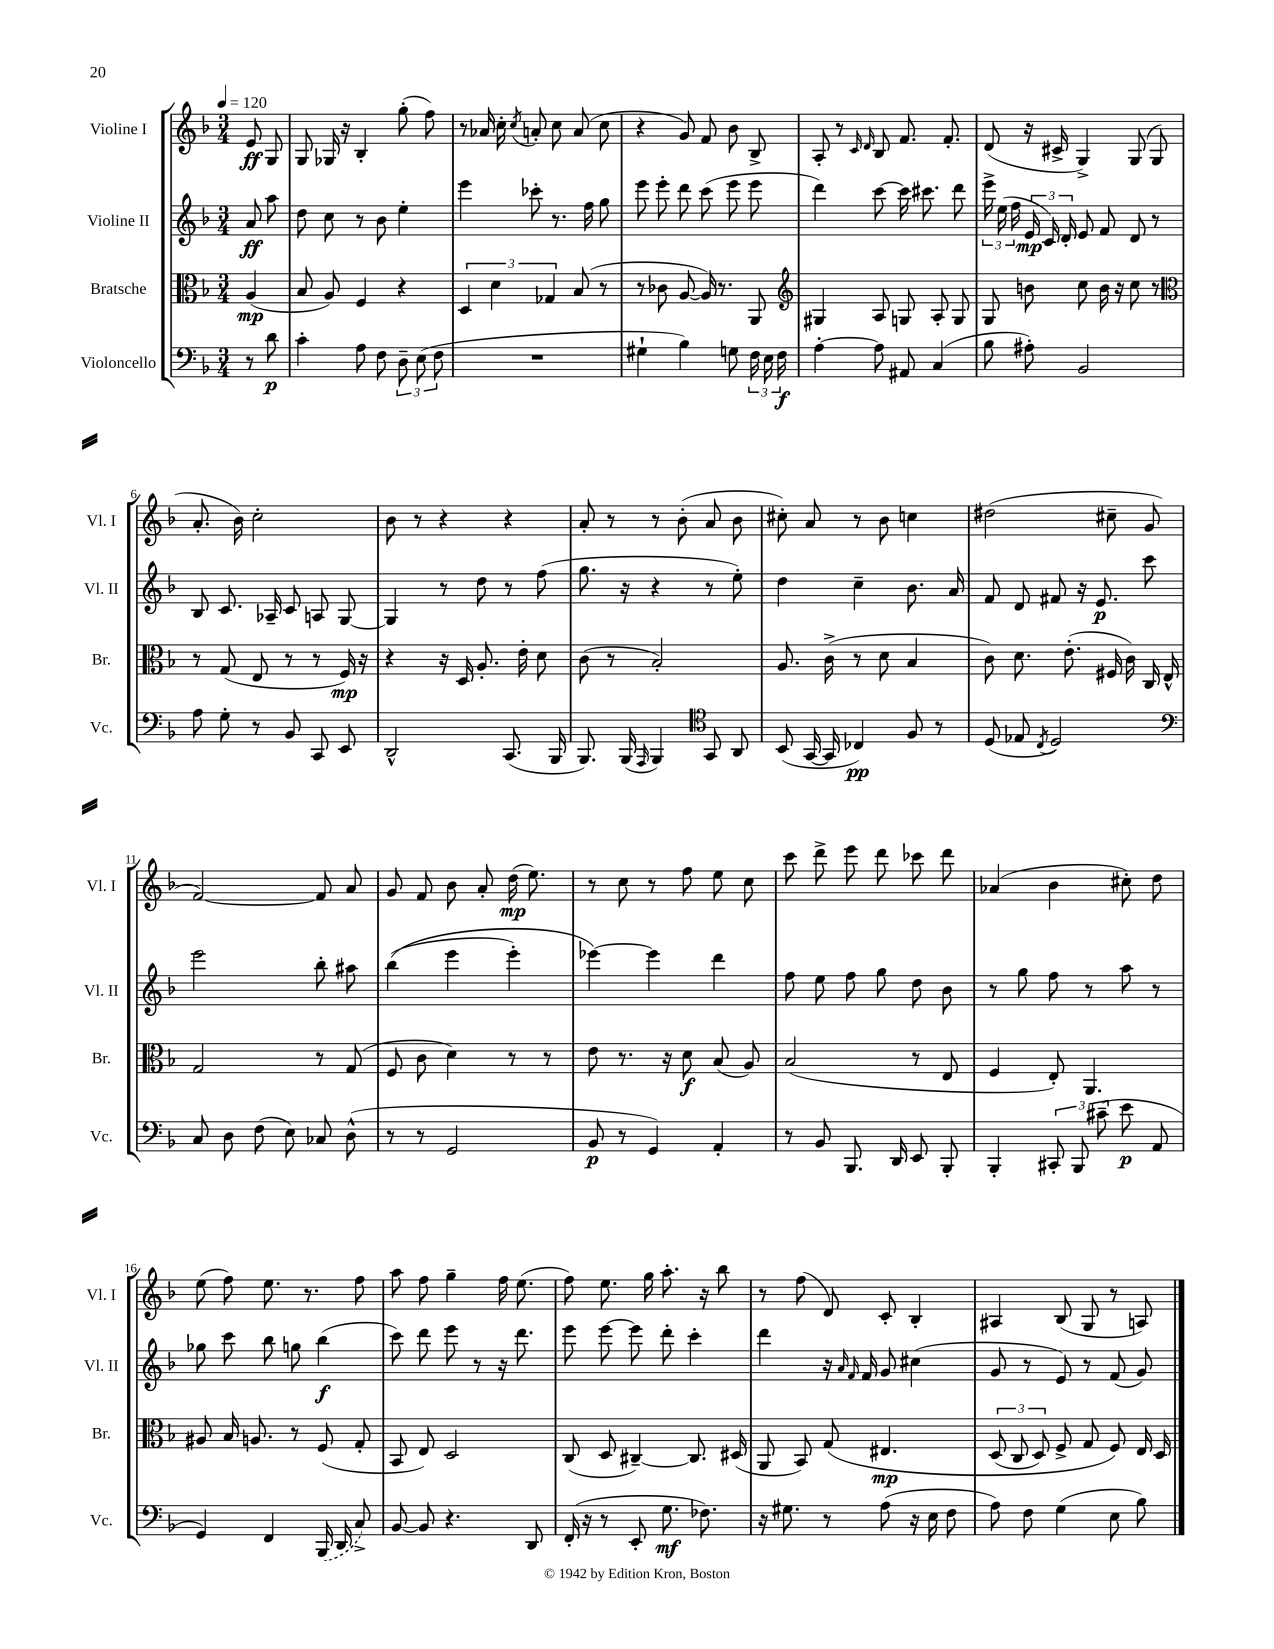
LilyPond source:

<<
\new StaffGroup <<
\new Staff = "s0" \with { instrumentName = "Violine I" shortInstrumentName = "Vl. I" } {
    \clef treble \key f \major \numericTimeSignature \time 3/4 \partial 4 \tempo 4 = 120
    \autoBeamOff e'8\ff g8 |
    g8 ges16 r16 bes4-. g''8-.( f''8) |
    r8 aes'16 c''16-. \acciaccatura { c''8 } a'8-. c''8 a'8( c''8 |
    r4 g'8) f'8 bes'8 bes8-> |
    a8-. r8 \grace { c'16 d'16 } bes8 f'8. f'8.-. |
    d'8( r16 cis'16-> g4->) g8( g8 |
    a'8.-. bes'16) c''2-. |
    bes'8 r8 r4 r4 |
    a'8-. r8 r8 bes'8-.( a'8 bes'8 |
    cis''8-.) a'8 r8 bes'8 c''4 |
    dis''2( cis''8-- g'8 |
    f'2~) f'8 a'8 |
    g'8 f'8 bes'8 a'8-. d''16\mp( e''8.) |
    r8 c''8 r8 f''8 e''8 c''8 |
    c'''8 d'''8-> e'''8 d'''8 ces'''8 d'''8 |
    aes'4( bes'4 cis''8-.) d''8 |
    e''8( f''8) e''8. r8. f''8 |
    a''8 f''8 g''4-- f''16 e''8.( |
    f''8) e''8. g''16 a''8.-. r16 bes''8 |
    r8 f''8( d'8) c'8-. bes4-. |
    ais4 bes8( g8 r8 a8) \bar "|." |
}
\new Staff = "s1" \with { instrumentName = "Violine II" shortInstrumentName = "Vl. II" } {
    \clef treble \key f \major \numericTimeSignature \time 3/4 \partial 4
    \autoBeamOff a'8\ff a''8 |
    d''8 c''8 r8 bes'8 e''4-. |
    e'''4 ces'''8-. r8. f''16 g''8 |
    e'''8 e'''8-. d'''8 c'''8( e'''8 e'''8 |
    d'''4) c'''8~ c'''16 cis'''8. d'''8 |
    \tuplet 3/2 { e'''16-> e''16( f''16 } \tuplet 3/2 { e'16\mp c'16) d'16-. } e'8 f'8 d'8 r8 |
    bes8 c'8. aes16-- c'8 a8 g8~ |
    g4 r8 d''8 r8 f''8( |
    g''8. r16 r4 r8 e''8-.) |
    d''4 c''4-- bes'8. a'16 |
    f'8 d'8 fis'8 r16 e'8.\p c'''8 |
    e'''2 bes''8-. ais''8 |
    bes''4(\( e'''4 e'''4-.) |
    ees'''4~\) ees'''4 d'''4 |
    f''8 e''8 f''8 g''8 d''8 bes'8 |
    r8 g''8 f''8 r8 a''8 r8 |
    ges''8 c'''8 bes''8 g''8 bes''4\f( |
    c'''8) d'''8 e'''8 r8 r16 d'''8. |
    e'''8 e'''8~ e'''8 d'''8-. c'''4-. |
    d'''4 r16 \grace { a'16 f'16 } f'16 g'8 cis''4( |
    g'8 r8 e'8) r8 f'8( g'8) \bar "|." |
}
\new Staff = "s2" \with { instrumentName = "Bratsche" shortInstrumentName = "Br." } {
    \clef alto \key f \major \numericTimeSignature \time 3/4 \partial 4
    \autoBeamOff a4\mp( |
    bes8 a8) f4 r4 |
    \tuplet 3/2 { d4 d'4 ges4 } bes8( r8 |
    r8 ces'8 a8~ a16) r8. a,8 |
    \clef treble gis4 a8 g8 a8-. g8 |
    g8 b'8 c''8 b'16 r16 c''8 r8 |
    \clef alto r8 g8( e8 r8 r8 f16\mp) r16 |
    r4 r16 d16 a8.-. e'16-. d'8 |
    c'8( r8 bes2-.) |
    a8. c'16->( r8 d'8 bes4 |
    c'8) d'8. e'8.-.( fis16 c'16) c16 e16-^ |
    g2 r8 g8( |
    f8 c'8 d'4) r8 r8 |
    e'8 r8. r16 d'8\f bes8( a8) |
    bes2( r8 e8 |
    f4 e8-.) a,4. |
    ais8 bes16 a8. r8 f8( g8-. |
    bes,8 e8) d2 |
    c8( d8 cis4~--) cis8. dis16( |
    a,8 bes,8) g8\( eis4.\mp |
    \tuplet 3/2 { d8( c8 d8) } f8-> g8 f8\) e16 d16 \bar "|." |
}
\new Staff = "s3" \with { instrumentName = "Violoncello" shortInstrumentName = "Vc." } {
    \clef bass \key f \major \numericTimeSignature \time 3/4 \partial 4
    \autoBeamOff r8 d'8\p |
    c'4-. a8 f8 \tuplet 3/2 { d8-- e8( f8 } |
    R2. |
    gis4-! bes4) g8 \tuplet 3/2 { f16 e16 f16\f } |
    a4~-. a8 ais,8 c4( |
    bes8 ais8-.) bes,2 |
    a8 g8-. r8 bes,8 c,8 e,8 |
    d,2-^ c,8.( bes,,16 |
    bes,,8.) bes,,16( \grace { a,,16 } bes,,4) \clef tenor g,8 a,8 |
    bes,8( g,16~ g,16 ces4\pp) f8 r8 |
    d8( ees8 \acciaccatura { c8 } d2) |
    \clef bass c8 d8 f8( e8) ces8 d8-^( |
    r8 r8 g,2 |
    bes,8\p r8 g,4) a,4-. |
    r8 bes,8 bes,,8. d,16 e,8 bes,,8-. |
    bes,,4-. \tuplet 3/2 { cis,8-. bes,,8 cis'8--( } e'8\p a,8 |
    g,4) f,4 \once \slurDashed bes,,16( d,16 c8->) |
    bes,8~ bes,8 r4. d,8 |
    f,16-.( r16 r8 e,8-. g8.\mf fes8.) |
    r16 gis8. r8 a8( r16 e16 f8 |
    a8) f8 g4( e8 bes8) \bar "|." |
}
>>
>>
